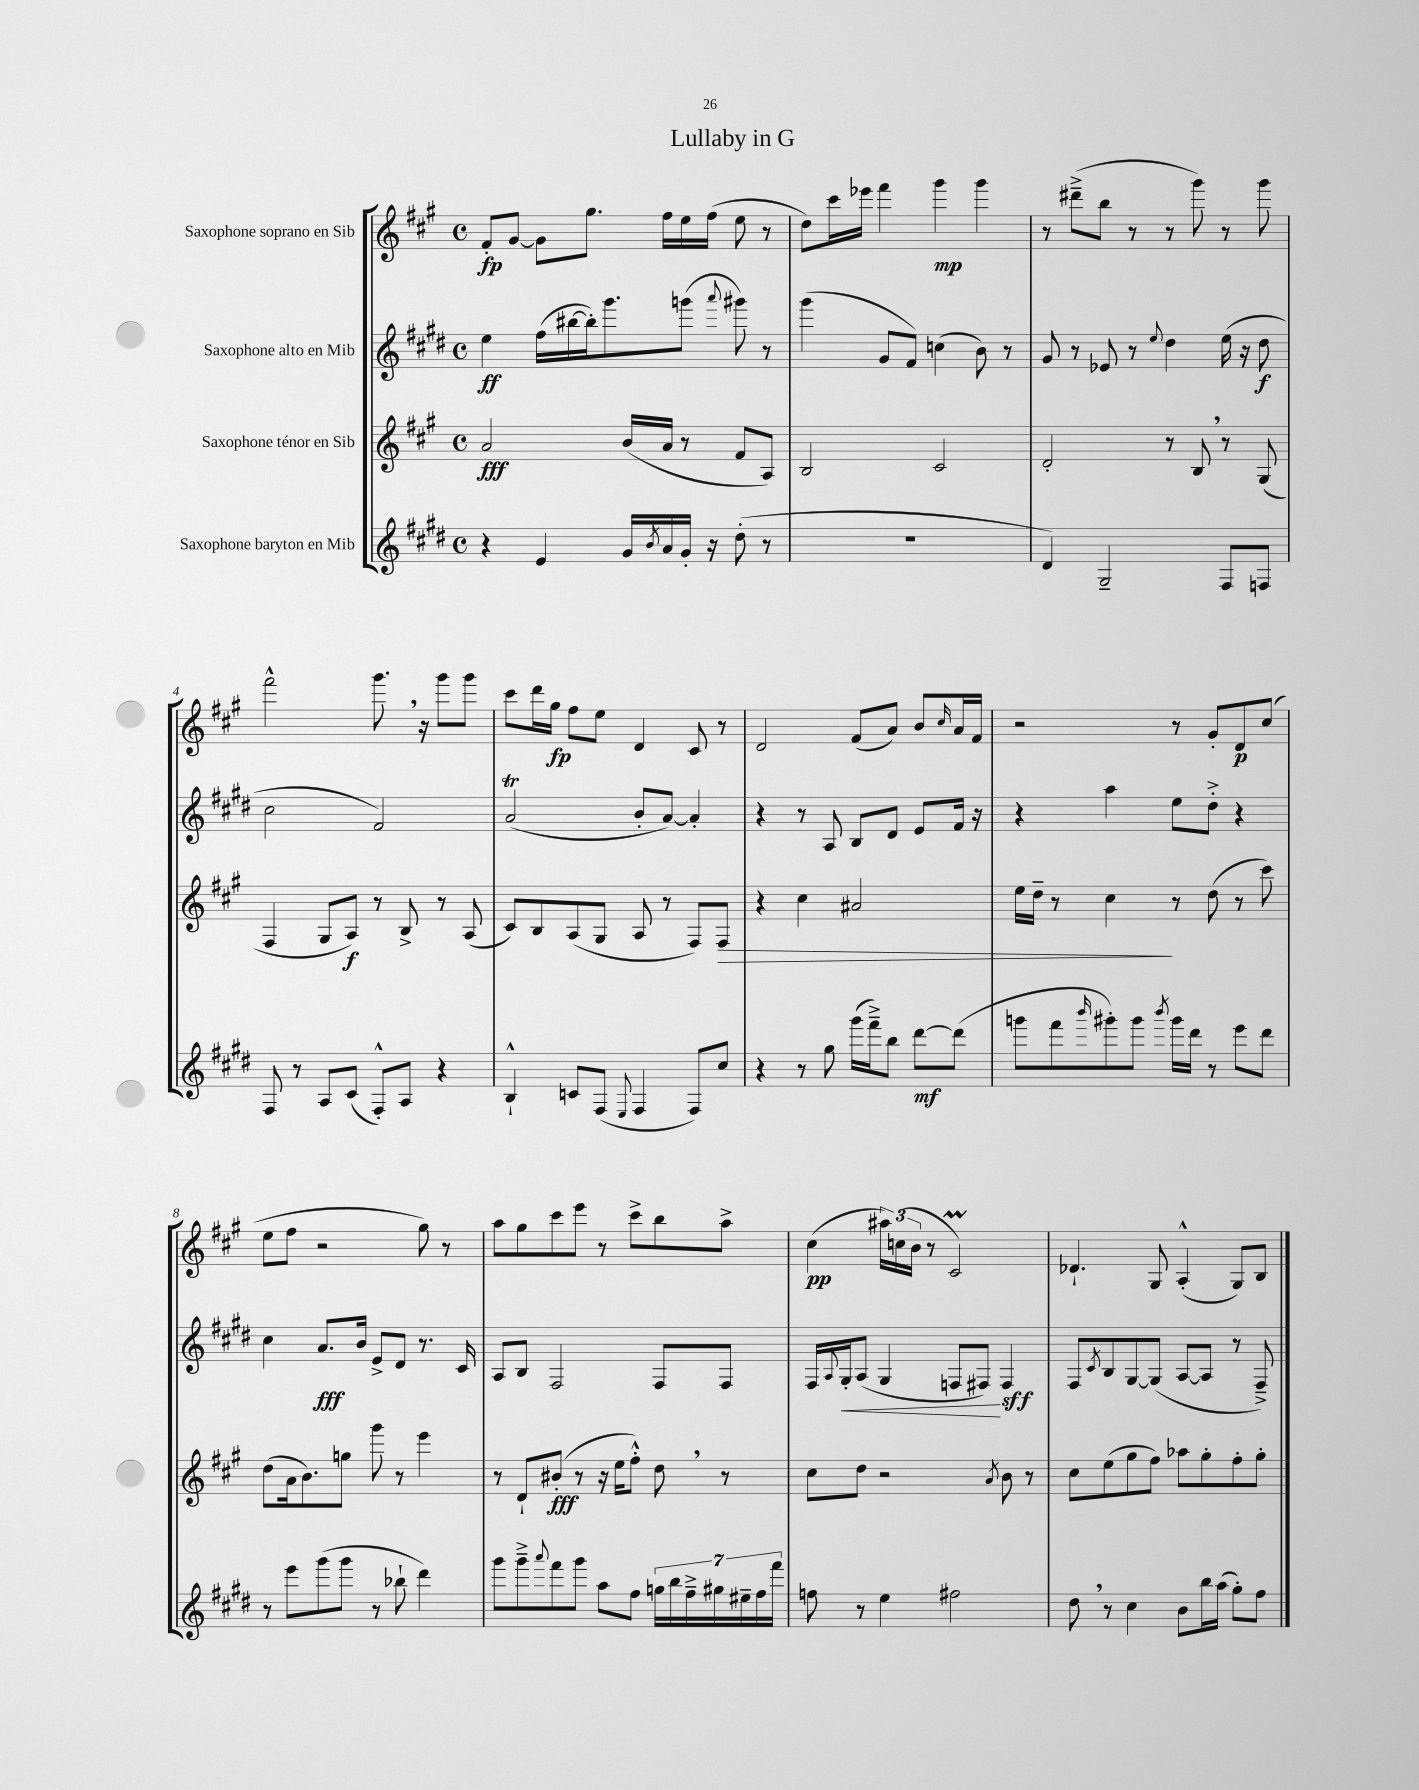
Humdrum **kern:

**kern	**kern	**kern	**kern
*staff4	*staff3	*staff2	*staff1
*clefG2	*clefG2	*clefG2	*clefG2
*k[f#c#g#d#]	*k[f#c#g#]	*k[f#c#g#d#]	*k[f#c#g#]
*M4/4	*M4/4	*M4/4	*M4/4
*met(c)	*met(c)	*met(c)	*met(c)
4r	2a	4ee	8f#'
.	.	.	[8g#
4e	.	(16ff#	8g#]
.	.	[16bb#	.
.	.	16bb#'])	8.gg#
.	.	8.ggg#	.
16g#	(16b	.	.
8qb	.	.	.
16a	16a	.	16ff#
16g#'	8r	(8ggg	16ee
16r	.	.	(16ff#
.	.	8qqaaa	.
(8dd#'	8f#	8ggg#)	8ee
8r	8A)	8r	8r
=	=	=	=
1r	2B	(4ggg#	8dd)
.	.	.	16ccc#
.	.	.	16eee-
.	.	8g#	4fff#
.	.	8f#)	.
.	2c#	(4cc	4ggg#
.	.	8b)	4ggg#
.	.	8r	.
=	=	=	=
4d#)	2d'	8g#	8r
.	.	8r	(8ddd#~^
2G#~	.	8e-	8bb
.	.	8r	8r
.	.	8qqee	.
.	8r	4dd#	8r
.	8B	.	8ggg#)
8F#	8r	(16ee	8r
.	.	16r	.
8F	(8G#	8dd#	8ggg#
=	=	=	=
8F#	4F#	2cc#	2fff#^^
8r	.	.	.
8A	8G#	.	.
(8c#	8A)	.	.
8F#'^^)	8r	2f#)	8.ggg#
8A	8B^	.	.
.	.	.	16r
4r	8r	.	8ggg#
.	(8A	.	8ggg#
=	=	=	=
4B`^^	8c#)	(2a	8ccc#
.	8B	.	16ddd
.	.	.	16gg#
8c	(8A	.	8ff#
(8F#	8G#	.	8ee
8qqE	.	.	.
4F#	8A	8b'	4d
.	8r	[8a)	.
8F#)	8F#)	4a']	8c#
8cc#	8F#	.	8r
=	=	=	=
4r	4r	4r	2d
8r	4cc#	8r	.
8gg#	.	8A	.
(16ggg#	2a#	8B	(8f#
16fff#~^)	.	.	.
8bb	.	8d#	8a)
[8ddd#	.	8e	8b
.	.	.	16qqcc#
(8ddd#]	.	16f#	16a
.	.	16r	16f#
=	=	=	=
8ggg	16ee	4r	2r
.	16dd~	.	.
8fff#	8r	.	.
16qqbbb	.	.	.
8ggg#')	4cc#	4aa	.
8ggg#	.	.	.
8qbbb	.	.	.
16ggg#	8r	8ee	8r
16ddd#	.	.	.
8r	(8dd	8dd#'^	8g#'
8eee	8r	4r	8d
8ddd#	8ccc#)	.	(8cc#
=	=	=	=
8r	(8dd	4cc#	8ee
8eee	16a	.	8ff#
.	8.b)	.	.
(8ggg#	.	8.a	2r
8ggg#	8gg	.	.
.	.	16b	.
8r	8ggg#	8e^	.
8bb-`	8r	8d#	.
4ddd#)	4eee	8.r	8gg#)
.	.	.	8r
.	.	16c#	.
=	=	=	=
8ggg#	8r	8A	8aa
8ggg#~^	8d`	8B	8gg#
8qqaaa	.	.	.
8fff#	(8b#'	2F#	8ccc#
8ggg#	8r	.	8eee
8aa	16r	.	8r
.	16ee	.	.
8ff#	8ff#'^^)	.	8ccc#^
28gg	8dd	8F#	8bb
28bb	.	.	.
28ff#~^	.	.	.
28gg#	.	.	.
.	8r	8F#	8aa^
28ee#~	.	.	.
28ff#	.	.	.
28fff#	.	.	.
=	=	=	=
8ff	8cc#	16F#	(4cc#
.	.	8qqA	.
.	.	16G#'	.
8r	8dd	(8A	.
4ee	2r	4G#	24aa#)
.	.	.	(24cc
.	.	.	24b
.	.	.	8r
2ff#	.	8F	2c#)
.	.	8F#)	.
.	8qa	.	.
.	8b	4F#	.
.	8r	.	.
=	=	=	=
8dd#	8cc#	8F#	4.d-`
.	.	8qc#	.
8r	(8ee	8B	.
4cc#	8gg#	[8G#	.
.	8ff#)	(8G#]	8G#
8b	8aa-	[8A	(4A'^^
16bb	8gg#'	8A]	.
(16aa	.	.	.
8gg#')	8ff#'	8r	8G#)
8ff#	8gg#'	8F#~^)	8B
==	==	==	==
*-	*-	*-	*-
